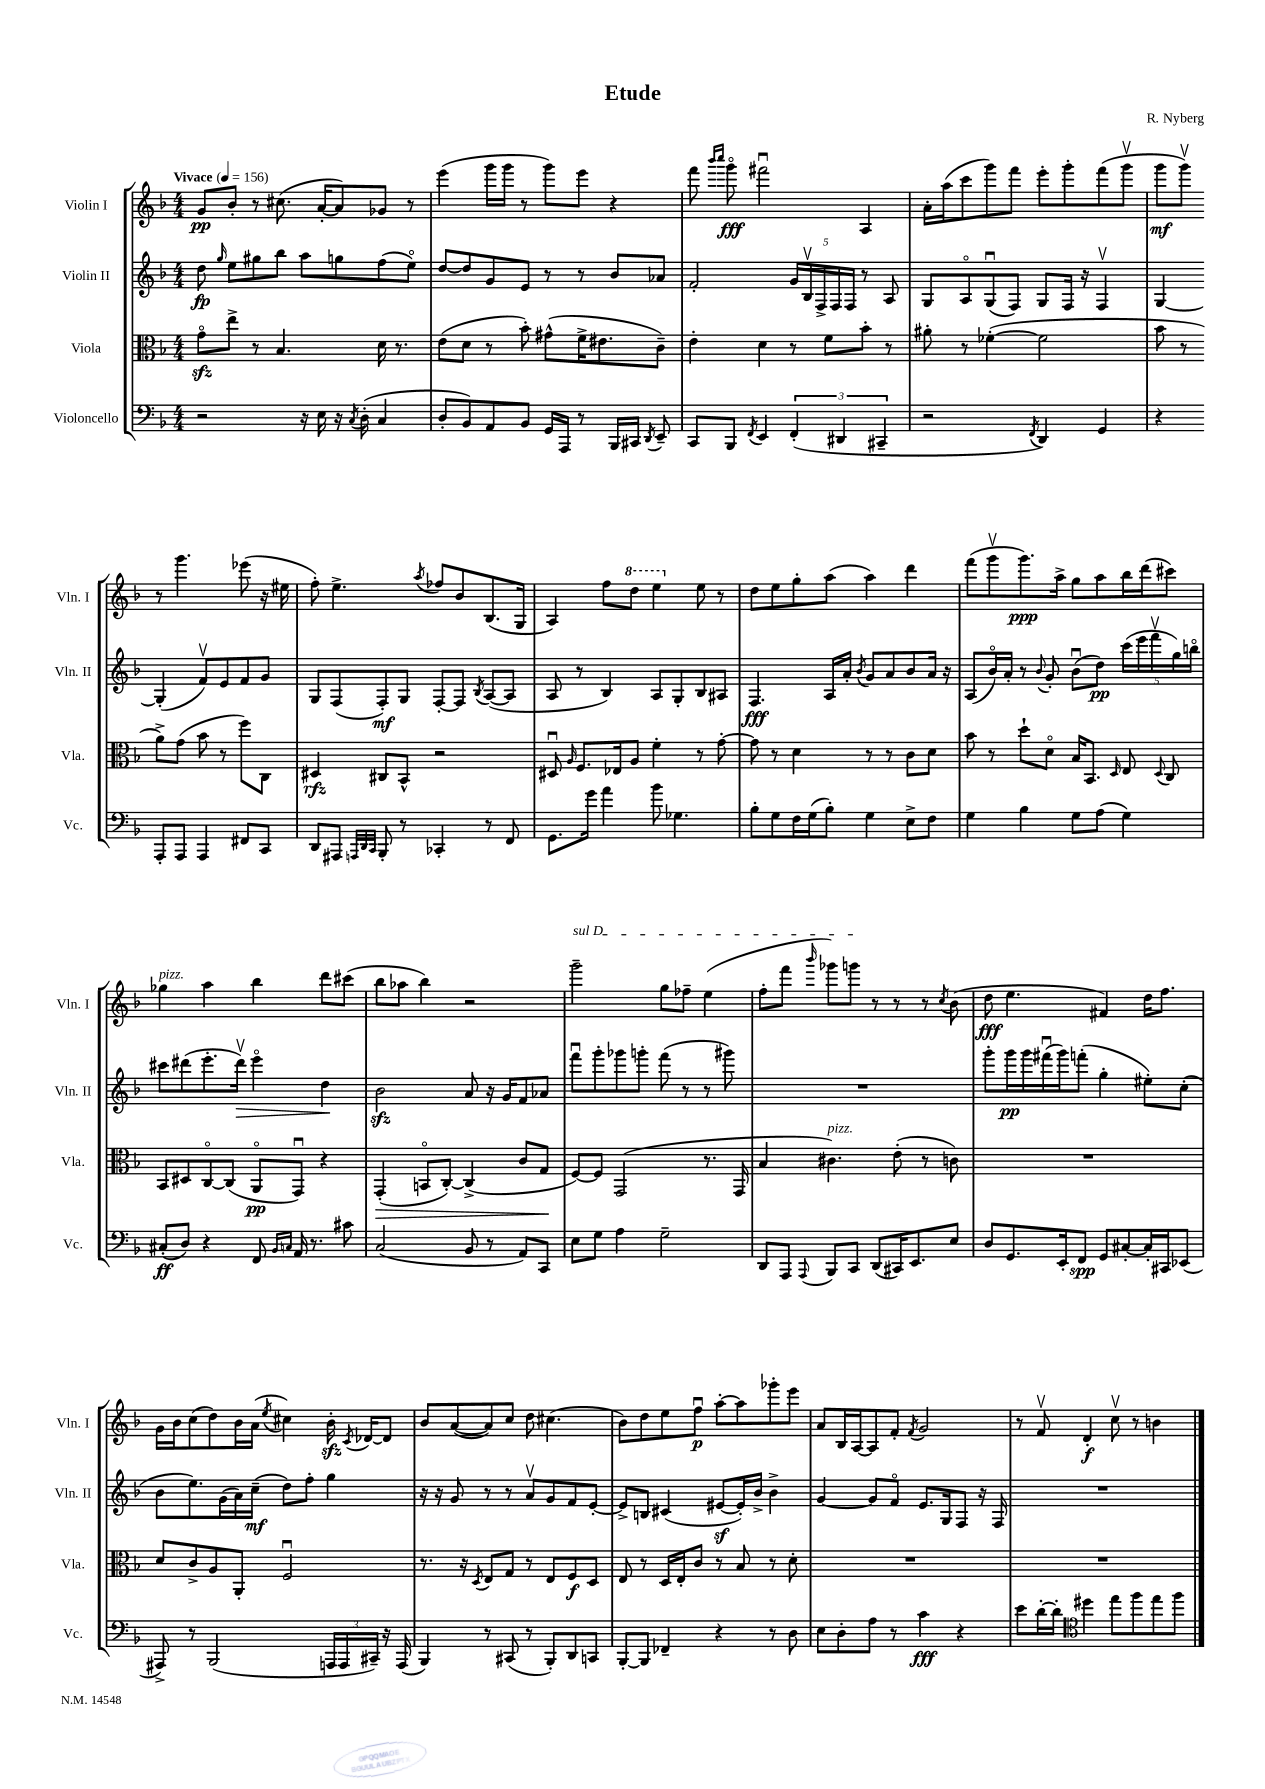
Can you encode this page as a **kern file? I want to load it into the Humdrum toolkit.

**kern	**kern	**kern	**kern
*staff4	*staff3	*staff2	*staff1
*clefF4	*clefC3	*clefG2	*clefG2
*k[b-]	*k[b-]	*k[b-]	*k[b-]
*M4/4	*M4/4	*M4/4	*M4/4
*MM156	*MM156	*MM156	*MM156
2r	8go	8dd	8g
.	.	16qqgg	.
.	8ee^	8ee	8b-'
.	8r	8gg#	8r
.	4.B-	8bb-	(8.cc#
16r	.	8aa	.
16E	.	.	[16a'
16r	.	8gg	8a])
8qC	.	.	.
(16D'	.	.	.
4C	16d	(8ff	8g-
.	8.r	.	.
.	.	8eeo)	8r
=	=	=	=
8D'	(8e	[8dd	(4eee
8BB-)	8d	8dd]	.
8AA	8r	8g	16ggg
.	.	.	16ggg
8BB-	8b-')	8e	8r
16GG	(8g#^^	8r	8ggg)
16AAA	.	.	.
8r	16f^	8r	8eee
.	8.e#	.	.
16BBB-	.	8b-	4r
16CC#	.	.	.
8qDD	.	.	.
8EE~	8c~)	8a-	.
=	=	=	=
8CC	4e'	2f'	8fff
.	.	.	16qqbbb-
.	.	.	16qqcccc
8BBB-	.	.	8gggo
8qFF	.	.	.
4EE	4d	.	2fff#u
(6FF'	8r	20g	.
.	.	20B-v	.
.	.	20F^	.
.	8f	.	.
.	.	20F	.
6DD#	.	.	.
.	.	20F	.
.	8b-'	8r	4A
6CC#~	.	.	.
.	8r	8A	.
=	=	=	=
2r	8a#'	8G	16a'
.	.	.	(16aa
.	8r	8Ao	8ccc
.	([4f-'	(8Gu	8ggg)
.	.	8F)	8fff
8qFF	.	.	.
4DD)	2f-]	8G	8eee'
.	.	16F	8ggg'
.	.	16r	.
4GG	.	4Fv	(8fff
.	.	.	8gggv
=	=	=	=
4r	8b-	[4G	8ggg
.	8r	.	8gggv)
8AAA'	8a^)	(4G']	8r
8AAA	(8g	.	4.ggg
4AAA	8b-	8fv)	.
.	8r	8e	.
8FF#	8ff)	8f	(8eee-
8CC	8C	8g	16r
.	.	.	16ee#
=	=	=	=
8DD	4D#	8G	8ff')
8AAA#	.	(8F	4.ee^
32qqAAA	.	.	.
32qqDD	.	.	.
32qqCC	.	.	.
8BBB-'	8C#	8F')	.
8r	8BB-^^	8G	.
.	.	.	8qaa
4CC-'	2r	[8F'	8ff-
.	.	8F]	8b-
.	.	8qB-	.
8r	.	([8A	(8.B-
8FF	.	8A]	.
.	.	.	16G
=	=	=	=
8.GG	8D#u	8A	4A)
.	16qqA	.	.
.	8.F	8r	.
16g	.	.	.
4a	.	4B-)	8ff
.	16E-	.	.
.	8A	.	8ddd
8b-	4f'	8A	4eee
4.G-	.	8G'	.
.	8r	8B-	8ee
.	[8g'	8A#	8r
=	=	=	=
8B-'	8g]	4.F	8dd
8G	8r	.	8ee
16F	4d	.	8gg'
(16G	.	.	.
8B-')	.	16A	(8aa
.	.	16a'	.
.	.	8qb-	.
4G	8r	8g	4aa)
.	8r	8a	.
8E^	8c	8b-	4ddd
8F	8d	16a	.
.	.	16r	.
=	=	=	=
4G	8b-	(8A	(8fff
.	8r	16b-o)	8gggv
.	.	16a'	.
4B-	8dd`	8r	8.ggg)
.	.	8qqb-	.
.	8do	8g'	.
.	.	.	16aa^
8G	16B-	(8b-u	8gg
.	8.BB-	.	.
(8A	.	8dd)	8aa
.	16qqD	.	.
4G)	8E	(20ccc	16bb-
.	.	20eee	.
.	.	.	(16ddd
.	.	20fffv	.
.	8qqD	.	.
.	8C	.	8ccc#)
.	.	20gg)	.
.	.	20bbo	.
=	=	=	=
(8C#'	8BB-	8ccc#	4gg-
8D)	8D#	(8ddd#	.
4r	[8Co	8.eee'	4aa
.	(8C]	.	.
.	.	16ddd#v)	.
8FF	8AAo	4eeeo	4bb-
16qqBB-	.	.	.
16qqC	.	.	.
16AA	8GGu)	.	.
8.r	.	.	.
.	4r	4dd	8ddd
8c#	.	.	(8ccc#
=	=	=	=
(2C	(4GG'	2b-	8bb-
.	.	.	8aa-
.	8BBo	.	4bb-)
.	[8C')	.	.
8BB-	(4C^]	8a	2r
8r	.	16r	.
.	.	16g	.
8AA)	8c	8f	.
8CC	8G	8a-	.
=	=	=	=
8E	[8F)	8fffu	2ggg~
8G	8F]	8ggg'	.
4A	(2GG	8ggg-	.
.	.	8ggg'	.
2G~	.	(8fff	8gg
.	.	8r	8ff-~
.	8.r	8r	(4ee
.	.	8ggg#)	.
.	16GG	.	.
=	=	=	=
8DD	4B-	1r	8ff'
8AAA	.	.	8fff
8qqAAA	.	.	16qqbbb-
8BBB-	4.c#)	.	8ggg-)
8CC	.	.	8ggg
(8DD	.	.	8r
16CC#)	(8e'	.	8r
8.EE	.	.	.
.	8r	.	8r
.	.	.	8qcc
8E	8c)	.	(8b-
=	=	=	=
8D	1r	8ggg'	8dd
8.GG	.	16ggg	4.ee
.	.	16ggg	.
.	.	(16fff#u	.
16EE'	.	16ggg)	.
8FF	.	(8fff'	.
8GG	.	4gg'	4f#)
[8C#'	.	.	.
16C#']	.	8ee#')	16dd
16CC#	.	.	8.ff
(8EE-	.	(8cc'	.
=	=	=	=
8AAA#^)	8d	8b-	16g
.	.	.	16b-
8r	8c^	8.ee)	(8cc
(2BBB-	8A	.	8dd)
.	.	(16g	.
.	8AA'	16a)	16b-
.	.	(16cc~	(16a
.	.	.	8qee
.	2Fu	8dd)	4cc#)
.	.	8ff'	.
24AAA	.	4gg	16b-'
24AAA	.	.	.
.	.	.	8qc
.	.	.	[16d-
24CC#~)	.	.	.
16r	.	.	8d-]
(16AAA	.	.	.
=	=	=	=
4BBB-)	8.r	16r	8b-
.	.	16r	.
.	.	8g	([8a
.	16r	.	.
.	8qD	.	.
8r	8E	8r	8a])
(8CC#	8G	8r	8cc
8r	8r	8av	8dd
8BBB-')	8E	8g	(4.cc#
8DD	8F	8f	.
8CC	8D	[8e'	.
=	=	=	=
[8BBB-'	8E	8e^]	8b-)
8BBB-]	8r	8B	8dd
4FF-~	16D	(4c#	8ee
.	16E'	.	.
.	8c	.	8ffu
4r	8r	[8e#	[8aa'
.	8B-	16e#'])	8aa]
.	.	16b-^	.
8r	8r	4b-^	8ggg-'
8D	8d'	.	8eee
=	=	=	=
8E	1r	[4g	8a
8D'	.	.	16B-
.	.	.	[16A
8A	.	8g]	8A]
8r	.	8fo	8f'
.	.	.	8qf
4c	.	8.e	2g
.	.	16G	.
4r	.	8F	.
.	.	16r	.
.	.	16F	.
=	=	=	=
8e	1r	1r	8r
[16d'	.	.	8fv
16d']	.	.	.
*clefC4	*	*	*
4dd#	.	.	4d'
8ee	.	.	8ccv
8ff	.	.	8r
8ee	.	.	4b
8ff	.	.	.
==	==	==	==
*-	*-	*-	*-
